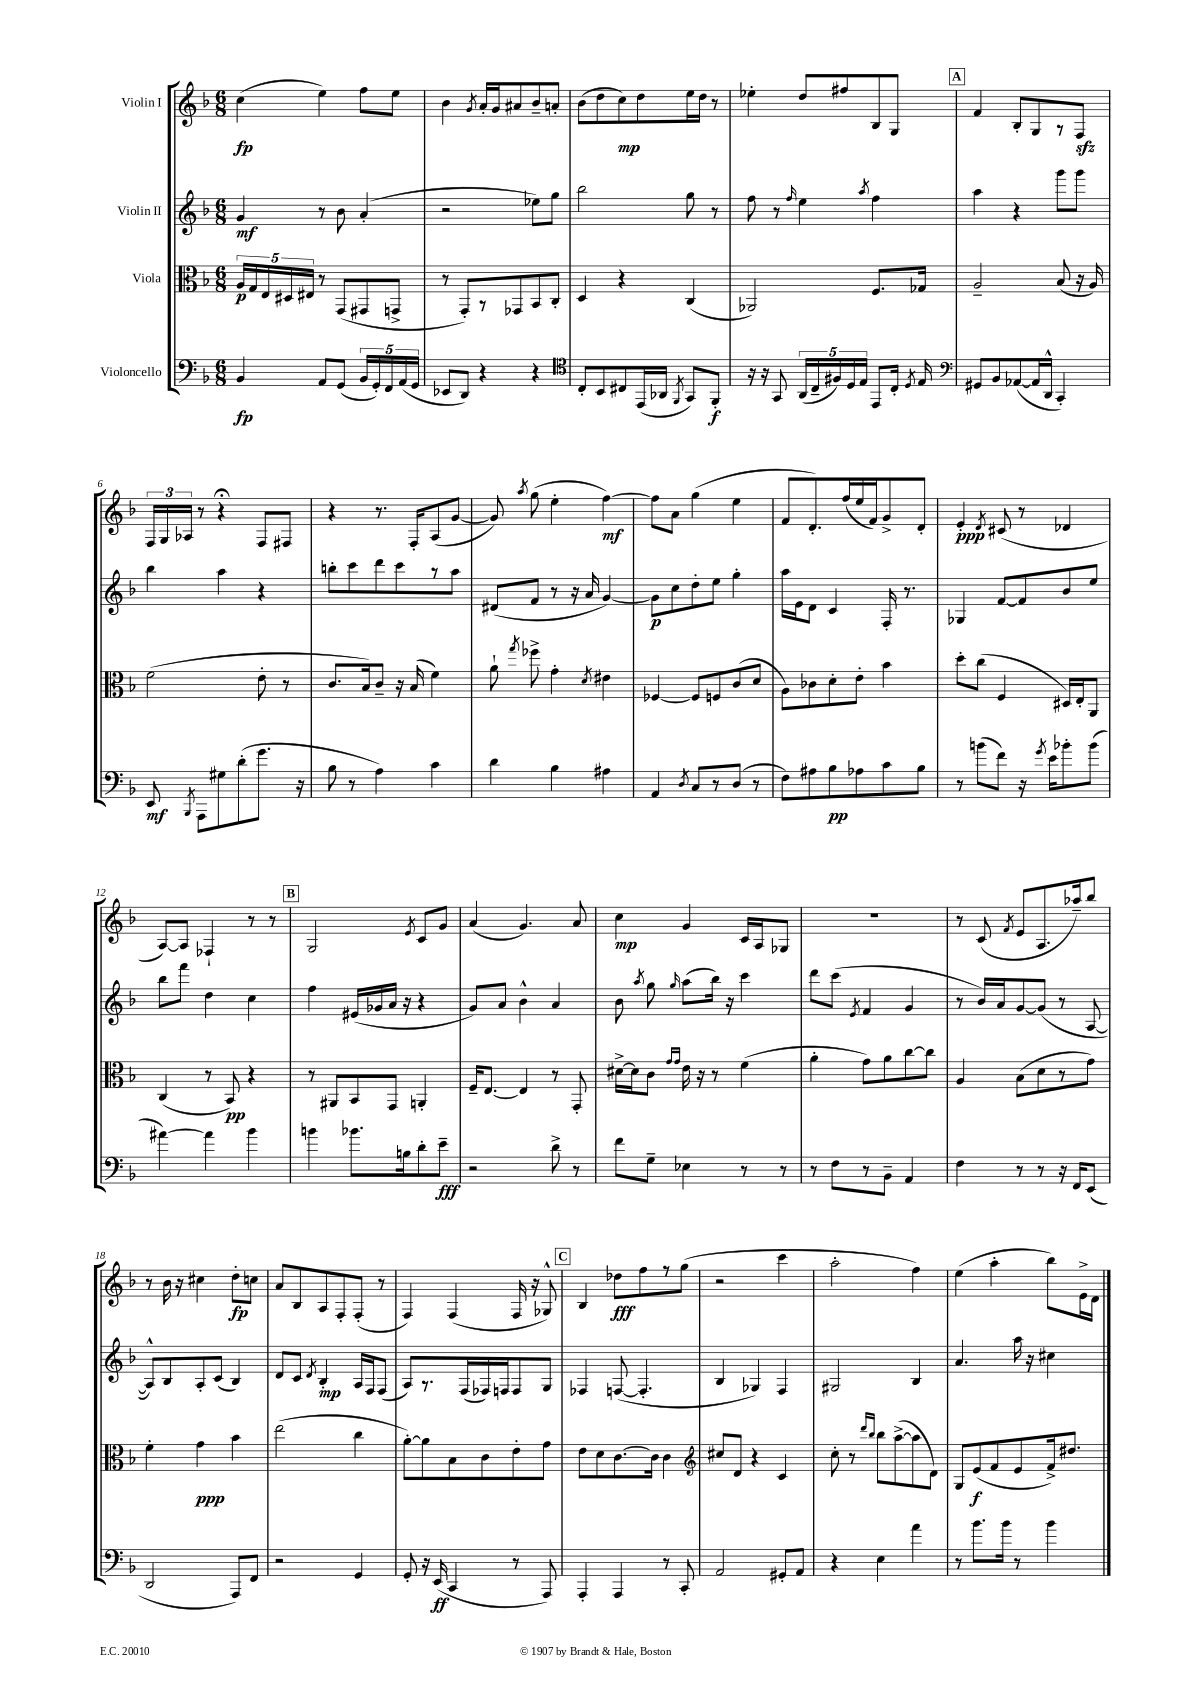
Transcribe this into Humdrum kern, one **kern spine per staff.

**kern	**dynam	**kern	**dynam	**kern	**dynam	**kern	**dynam
*part4	*part4	*part3	*part3	*part2	*part2	*part1	*part1
*staff4	*staff4	*staff3	*staff3	*staff2	*staff2	*staff1	*staff1
*I"Violoncello	*	*I"Viola	*	*I"Violin II	*	*I"Violin I	*
*clefF4	*	*clefC3	*	*clefG2	*	*clefG2	*
*k[b-]	*	*k[b-]	*	*k[b-]	*	*k[b-]	*
*M6/8	*	*M6/8	*	*M6/8	*	*M6/8	*
=1	=1	=1	=1	=1	=1	=1	=1
4BB-/	fp	20A/LL	p	4g/	mf	(4cc\	fp
.	.	20G/	.	.	.	.	.
.	.	20E/	.	.	.	.	.
.	.	20D#X/	.	.	.	.	.
.	.	20E#X/JJ	.	.	.	.	.
8AA/L	.	8r	.	8r	.	4ee\)	.
(8GG/J	.	(8GG/L	.	8b-\	.	.	.
20BB-/LL	.	8GG#X/	.	(4a'/	.	8ff\L	.
20GG'/)	.	.	.	.	.	.	.
20FF/	.	.	.	.	.	.	.
.	.	8GGn^/J	.	.	.	8ee\J	.
(20AA/	.	.	.	.	.	.	.
20GG/JJ	.	.	.	.	.	.	.
=2	=2	=2	=2	=2	=2	=2	=2
8EE-X/L	.	8r	.	2r	.	4b-\	.
8DD/J)	.	8GG'/L)	.	.	.	.	.
.	.	.	.	.	.	8qg/	.
4r	.	8r	.	.	.	16a'/LL	.
.	.	.	.	.	.	16g/J	.
.	.	8GG-X/	.	.	.	8a#X/	.
4r	.	8BB-/	.	8ee-X\L)	.	8b-~/	.
.	.	8C'/J	.	8gg\J	.	8an'/J	.
=3	=3	=3	=3	=3	=3	=3	=3
*clefC4	*	*	*	*	*	*	*
8C'/L	.	4D/	.	2bb-\	.	(8b-\L	.
8BB-/	.	.	.	.	.	8dd\	.
8C#X/	.	4r	.	.	.	8cc\)	mp
(16EE/L	.	.	.	.	.	8dd\	.
16AA-X/JJ	.	.	.	.	.	.	.
8qFF/	.	.	.	.	.	.	.
8GG/L)	.	(4C/	.	8gg\	.	16ee\L	.
.	.	.	.	.	.	16dd\JJ	.
8FF'/J	f	.	.	8r	.	8r	.
=4	=4	=4	=4	=4	=4	=4	=4
16r	.	2AA-X/)	.	8ff\	.	4ee-X'\	.
16r	.	.	.	.	.	.	.
8GG/	.	.	.	8r	.	.	.
.	.	.	.	16qqff/	.	.	.
(20AA/LL	.	.	.	4ee\	.	8dd/L	.
20C~/	.	.	.	.	.	.	.
20F#X/)	.	.	.	.	.	.	.
.	.	.	.	.	.	8ff#X/	.
20D/	.	.	.	.	.	.	.
20E/JJ	.	.	.	.	.	.	.
.	.	.	.	8qaa/	.	.	.
8EE/L	.	8.F/L	.	4ff\	.	8B-/	.
16C'/Jk	.	.	.	.	.	8G/J	.
8qD/	.	.	.	.	.	.	.
16E/	.	16G-X/Jk	.	.	.	.	.
!!LO:REH:place=s1:t=A
=5	=5	=5	=5	=5	=5	=5	=5
*clefF4	*	*	*	*	*	*	*
8GG#X/L	.	2A~/	.	4aa\	.	4f/	.
8BB-/	.	.	.	.	.	.	.
([8AA-X/	.	.	.	4r	.	8B-'/L	.
16AA-/L]	.	.	.	.	.	8G/	.
16DD^^/JJ	.	.	.	.	.	.	.
4CC'/)	.	(8B-/	.	8ggg\L	.	8r	.
.	.	16r	.	8ggg\J	.	8Fzz/J	.
.	.	16A/)	.	.	.	.	.
!!LO:LB:g=z
=6	=6	=6	=6	=6	=6	=6	=6
8EE/	mf	(2f\	.	4bb-\	.	24F/LL	.
.	.	.	.	.	.	24G/	.
.	.	.	.	.	.	24A-X/JJ	.
8qBBB-/	.	.	.	.	.	.	.
8AAA\L	.	.	.	.	.	8r	.
8G#X\	.	.	.	4aa\	.	4r;<	.
(8d'\	.	.	.	.	.	.	.
8.g\J	.	8e'\	.	4r	.	8F/L	.
.	.	8r	.	.	.	8F#X/J	.
16r	.	.	.	.	.	.	.
=7	=7	=7	=7	=7	=7	=7	=7
8B-\	.	8.c/L	.	8bbn'\L	.	4r	.
8r	.	.	.	8ccc\	.	.	.
.	.	16B-/k)	.	.	.	.	.
4A\)	.	8c~/J	.	8ddd\	.	8.r	.
.	.	16r	.	8ccc\	.	.	.
.	.	(16B-/	.	.	.	16F'/KL	.
4c\	.	4f\)	.	8r	.	(8A/	.
.	.	.	.	8aa\J	.	[8g/J	.
=8	=8	=8	=8	=8	=8	=8	=8
4d\	.	8a`\	.	(8d#X/L	.	8g/])	.
.	.	8qgg/	.	.	.	8qaa/	.
.	.	8ff-X^\	.	8f/J	.	(8gg\	.
4B-\	.	4g'\	.	8r	.	4ee'\	.
.	.	.	.	16r	.	.	.
.	.	.	.	16a/	.	.	.
.	.	8qd/	.	.	.	.	.
4A#X\	.	4e#X\	.	[4g/)	.	[4ff\)	mf
=9	=9	=9	=9	=9	=9	=9	=9
4AA/	.	[4F-X/	.	8g\L]	p	8ff\L]	.
.	.	.	.	8cc\	.	8a\J	.
8qD/	.	.	.	.	.	.	.
8C/L	.	8F-/L]	.	8dd'\	.	(4gg\	.
8r	.	8Fn/	.	8ee\J	.	.	.
(8D/J	.	(8c/	.	4gg'\	.	4ee\	.
8r	.	8d/J	.	.	.	.	.
=10	=10	=10	=10	=10	=10	=10	=10
8F\L)	.	8A\L)	.	16aa\LL	.	8f/L	.
.	.	.	.	16e\J	.	.	.
8A#X\	.	8c-X\	.	8d\J	.	8.d'/)	.
8B-\	pp	8d'\	.	4c/	.	.	.
.	.	.	.	.	.	(16ff/L	.
8A-X\	.	8e'\J	.	.	.	16ee/	.
.	.	.	.	.	.	16f/J)	.
8c\	.	4b-\	.	16F'/	.	8g^/	.
.	.	.	.	8.r	.	.	.
8B-\J	.	.	.	.	.	8d'/J	.
=11	=11	=11	=11	=11	=11	=11	=11
8r	.	8dd'\L	.	4G-X/	.	4e'/	ppp
(8bn\L	.	(8cc\J	.	.	.	.	.
.	.	.	.	.	.	8qd/	.
8f\J)	.	4F/	.	[8f/L	.	(8c#X/	.
16r	.	.	.	8f/]	.	8r	.
8qg/	.	.	.	.	.	.	.
16e\KL	.	.	.	.	.	.	.
8b-X'\	.	16D#X/LL)	.	8b-/	.	4d-X/	.
.	.	16E'/J	.	.	.	.	.
(8b-\J	.	8AA/J	.	8ee/J	.	.	.
!!LO:LB:g=z
=12	=12	=12	=12	=12	=12	=12	=12
[4a#X\)	.	(4C/	.	8bb-\L	.	[8A/L)	.
.	.	.	.	8fff\J	.	8A/J]	.
4a#\]	.	8r	.	4dd\	.	4F-X`/	.
.	.	8BB-/)	pp	.	.	.	.
4b-\	.	4r	.	4cc\	.	8r	.
.	.	.	.	.	.	8r	.
!!LO:REH:place=s1:t=B
=13	=13	=13	=13	=13	=13	=13	=13
4bn\	.	8r	.	4ff\	.	2G/	.
.	.	8AA#X/L	.	.	.	.	.
8.b-X\L	.	8BB-/	.	(16e#X/LL	.	.	.
.	.	.	.	16g-X/	.	.	.
.	.	8GG/J	.	16a/JJ	.	.	.
16Bn\k	.	.	.	16r	.	.	.
.	.	.	.	.	.	8qe/	.
8d'\	.	4AAn'/	.	4r	.	8c/L	.
8e~\J	fff	.	.	.	.	8g/J	.
=14	=14	=14	=14	=14	=14	=14	=14
2r	.	16F~/KL	.	8g/L)	.	(4a/	.
.	.	[8.E/J	.	.	.	.	.
.	.	.	.	8a/J	.	.	.
.	.	4E/]	.	4b-^^\	.	4.g/)	.
8d^\	.	8r	.	4a/	.	.	.
8r	.	8GG'/	.	.	.	8a/	.
=15	=15	=15	=15	=15	=15	=15	=15
8f\L	.	[16d#X^\LL	.	8b-\	.	4cc\	mp
.	.	16d#\J]	.	.	.	.	.
.	.	.	.	8qaa/	.	.	.
8G~\J	.	8c\J	.	8gg\	.	.	.
.	.	16qqg/LL	.	.	.	.	.
.	.	16qqg/JJ	.	16qqgg/	.	.	.
4E-X\	.	16e\	.	(8aa\L	.	4g/	.
.	.	16r	.	.	.	.	.
.	.	8r	.	16bb-\Jk)	.	.	.
.	.	.	.	16r	.	.	.
8r	.	(4f\	.	4ccc\	.	16c/LL	.
.	.	.	.	.	.	16A/J	.
8r	.	.	.	.	.	8G-X/J	.
=16	=16	=16	=16	=16	=16	=16	=16
8r	.	4a'\	.	8ddd\L	.	2.r	.
8F\L	.	.	.	(8ccc\J	.	.	.
.	.	.	.	8qe/	.	.	.
8r	.	8g\L)	.	4f/	.	.	.
8BB-~\J	.	8a\	.	.	.	.	.
4AA/	.	[8cc\	.	4g/	.	.	.
.	.	8cc\J]	.	.	.	.	.
=17	=17	=17	=17	=17	=17	=17	=17
4F\	.	4A/	.	8r	.	8r	.
.	.	.	.	16b-/LL)	.	(8c/	.
.	.	.	.	16a/J	.	.	.
.	.	.	.	.	.	8qf/	.
8r	.	(8B-\L	.	[8g/	.	8e/L	.
8r	.	8d\	.	(8g/J]	.	8.A/	.
16r	.	8r	.	8r	.	.	.
16FF/KL	.	.	.	.	.	16aa-X~/k)	.
(8EE/J	.	8g\J)	.	[8A/	.	8bb-/J	.
!!LO:LB:g=z
=18	=18	=18	=18	=18	=18	=18	=18
2DD/	.	4f'\	.	8A^^/L])	.	8r	.
.	.	.	.	8B-/	.	16b-\	.
.	.	.	.	.	.	16r	.
.	.	4g\	ppp	8A'/	.	4cc#X\	.
.	.	.	.	(8c/J	.	.	.
8AAA/L)	.	4b-\	.	4B-/)	.	8dd'\L	fp
8FF/J	.	.	.	.	.	8ccn\J	.
=19	=19	=19	=19	=19	=19	=19	=19
2r	.	(2ee\	.	8d/L	.	8a/L	.
.	.	.	.	8c/J	.	8B-/	.
.	.	.	.	8qd/	.	.	.
.	.	.	.	4B-'/	mp	8A/	.
.	.	.	.	.	.	8F'/	.
4GG/	.	4cc\	.	16A/LL	.	(8F'/J	.
.	.	.	.	16F/J	.	.	.
.	.	.	.	(8F/J	.	8r	.
=20	=20	=20	=20	=20	=20	=20	=20
8GG'/	.	[8a'\L)	.	8A/L)	.	4F/)	.
16r	.	8a\]	.	8.r	.	.	.
(16EE/	ff	.	.	.	.	.	.
4CC/	.	8B-\	.	.	.	(4F/	.
.	.	.	.	(16F/L	.	.	.
.	.	8c\	.	16F-X/)	.	.	.
.	.	.	.	16Fn/J	.	.	.
8r	.	8e'\	.	8F/	.	16F/	.
.	.	.	.	.	.	16r	.
8AAA/)	.	8g\J	.	8G/J	.	8G-X^^/)	.
!!LO:REH:place=s1:t=C
=21	=21	=21	=21	=21	=21	=21	=21
4AAA'/	.	8e\L	.	4F-X/	.	4B-/	.
.	.	8d\	.	.	.	.	.
4AAA/	.	[8.c\	.	([8Fn/	.	8dd-X\L	fff
.	.	.	.	4.F'/]	.	8ff\	.
.	.	16c\Jk]	.	.	.	.	.
8r	.	4c\	.	.	.	8r	.
8CC'/	.	.	.	.	.	(8gg\J	.
=22	=22	=22	=22	=22	=22	=22	=22
*	*	*clefG2	*	*	*	*	*
2AA/	.	8cc#X/L	.	4B-/	.	2r	.
.	.	8d/J	.	.	.	.	.
.	.	4r	.	4G-X/)	.	.	.
8GG#X'/L	.	4c/	.	4F/	.	4ccc\	.
8AA/J	.	.	.	.	.	.	.
=23	=23	=23	=23	=23	=23	=23	=23
4r	.	8cc'\	.	2G#X/	.	2aa'\	.
.	.	8r	.	.	.	.	.
.	.	16qqddd/LL	.	.	.	.	.
.	.	16qqbb-/JJ	.	.	.	.	.
4E\	.	8bb-\L	.	.	.	.	.
.	.	([8aa^\	.	.	.	.	.
4a\	.	8aa\]	.	4B-/	.	4ff\)	.
.	.	8d\J)	.	.	.	.	.
=24	=24	=24	=24	=24	=24	=24	=24
8r	.	8G/L	.	4.a/	.	(4ee\	.
8.b-\L	.	(8e/	f	.	.	.	.
.	.	8f/	.	.	.	4aa'\	.
16b-\Jk	.	.	.	.	.	.	.
8r	.	8e/	.	16aa\	.	.	.
.	.	.	.	16r	.	.	.
4b-\	.	16f^/k)	.	4cc#X\	.	8bb-\L)	.
.	.	8.dd#X/J	.	.	.	.	.
.	.	.	.	.	.	16e^\L	.
.	.	.	.	.	.	16d\JJ	.
==	==	==	==	==	==	==	==
*-	*-	*-	*-	*-	*-	*-	*-
